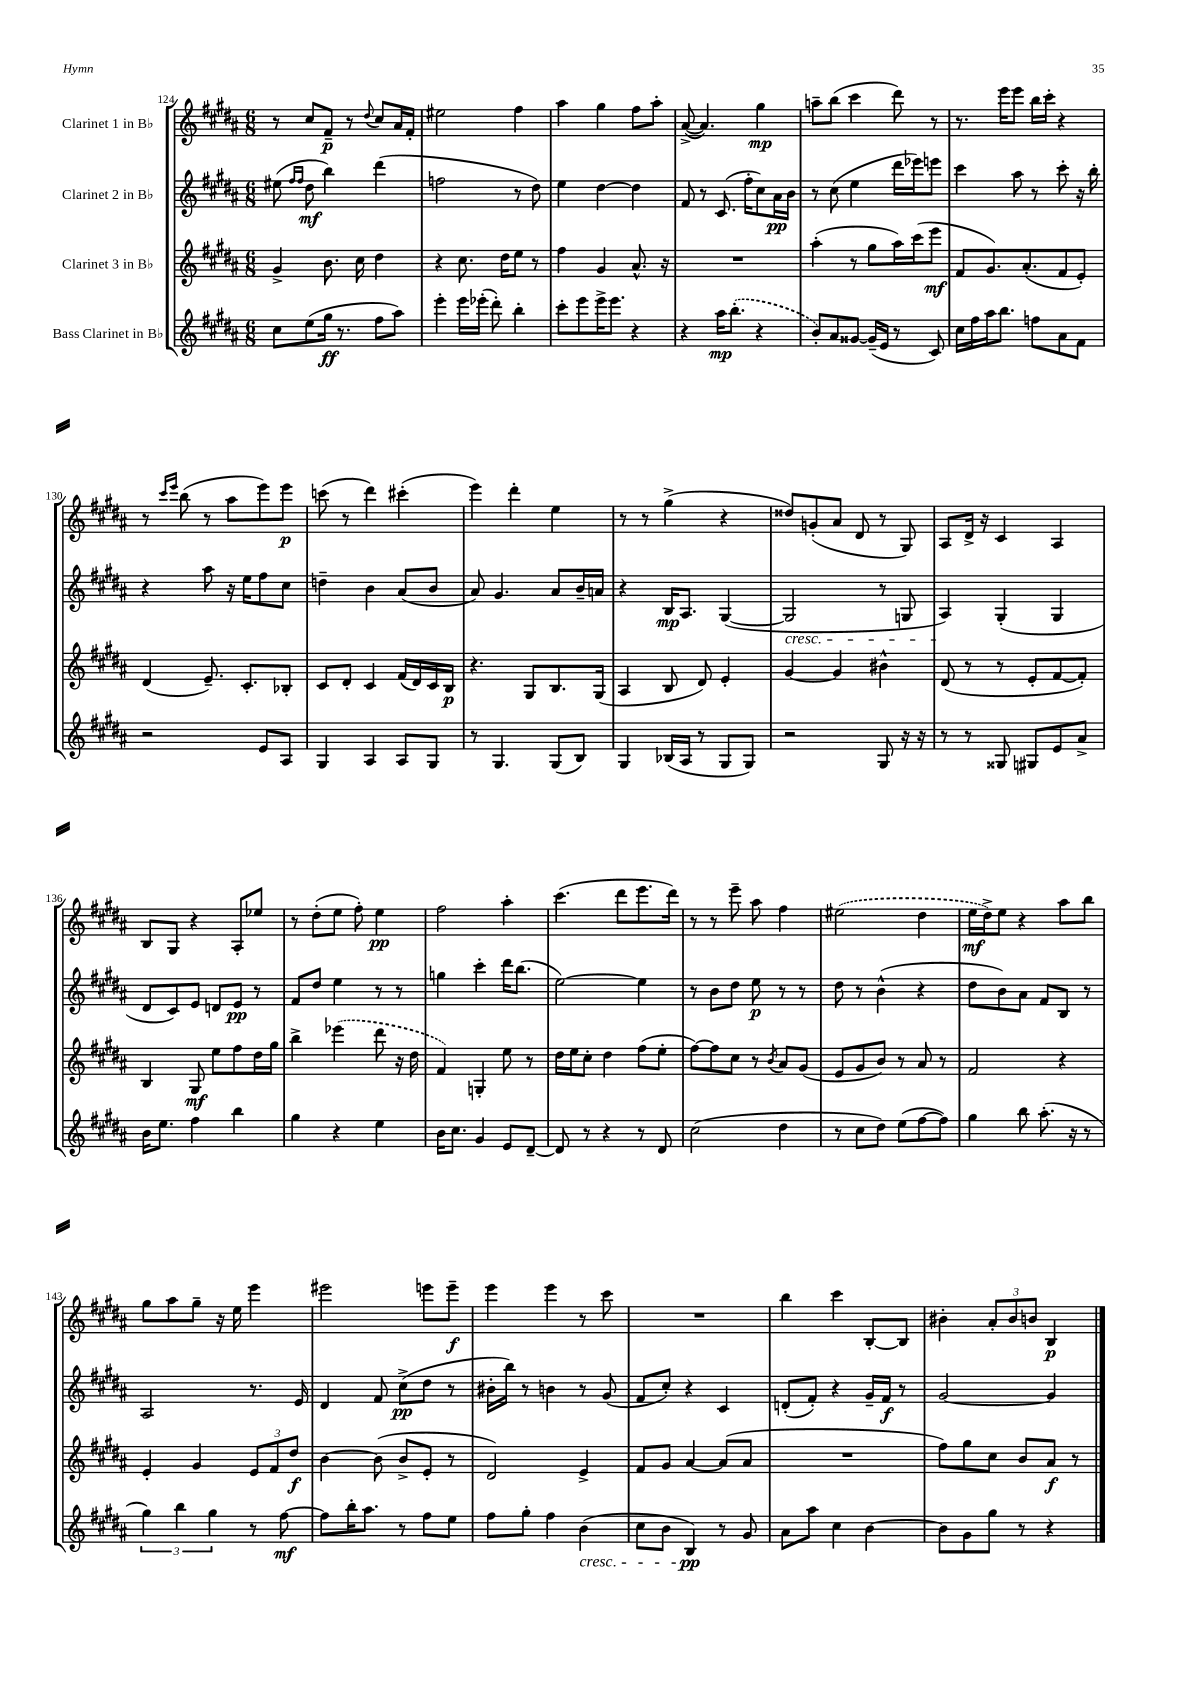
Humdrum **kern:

**kern	**kern	**kern	**kern
*staff4	*staff3	*staff2	*staff1
*clefG2	*clefG2	*clefG2	*clefG2
*k[f#c#g#d#a#]	*k[f#c#g#d#a#]	*k[f#c#g#d#a#]	*k[f#c#g#d#a#]
*M6/8	*M6/8	*M6/8	*M6/8
8cc#\L	4g#^/	(8ee#\	8r
.	.	16qqff#/LL	.
.	.	16qqff#/JJ	.
(8ee\	.	8dd#\	8cc#/L
16gg#\Jk	8.b\	4bb\)	8f#~/J
8.r	.	.	.
.	.	.	8r
.	16cc#\	.	.
.	.	.	8qqdd#/
8ff#\L	4dd#\	(4ddd#\	8cc#/L
8aa#\J)	.	.	16a#/L
.	.	.	16f#'/JJ
=	=	=	=
4eee'\	4r	2ff\	2ee#\
16eee\LL	8.cc#\	.	.
(16eee-'\JJ	.	.	.
8ddd#'\)	.	.	.
.	16dd#\LK	.	.
4bb'\	8ee\J	8r	4ff#\
.	8r	8dd#\)	.
=	=	=	=
8ccc#'\L	4ff#\	4ee\	4aa#\
8eee\	.	.	.
16eee^\K	4g#/	[4dd#\	4gg#\
8.eee\J	.	.	.
4r	8.a#^^/	4dd#\]	8ff#\L
.	.	.	8aa#'\J
.	16r	.	.
=	=	=	=
4r	2.r	8f#/	([8a#^/
.	.	8r	4.a#/])
16aa#\LK	.	(8.c#/	.
(8.bb'\J	.	.	.
.	.	16ff#'\LK	.
4r	.	8cc#\)	4gg#\
.	.	16a#\L	.
.	.	16b\JJ	.
=	=	=	=
8b'/L)	(4aa#'\	8r	8aa~\L
8a#/	.	(8cc#\	(8bb\J
[8g##/J	8r	4ee\	4ccc#\
(16g##~/]LL	8gg#\L	.	.
16e/JJ	.	.	.
8r	16aa#\L)	16ddd#\LL	8ddd#\)
.	(16ccc#\J	16eee-\J)	.
8c#/)	8eee\J	8eee\J	8r
=	=	=	=
16cc#\LL	8f#/L	4ccc#\	8.r
16ff#\	.	.	.
16aa#\J	8.g#/)	.	.
8.bb\J	.	.	16eee\LK
.	.	8aa#\	8eee\J
.	(8.a#'/	.	.
8ff\L	.	8r	16bb\LL
.	.	.	16ccc#'\JJ
8a#\	8f#/	8ccc#'\	4r
8f#\J	8e'/J)	16r	.
.	.	16bb'\	.
=	=	=	=
2r	(4d#/	4r	8r
.	.	.	16qqccc#/LL
.	.	.	16qqeee/JJ
.	.	.	(8bb\
.	8.e~/)	8aa#\	8r
.	.	16r	8aa#\L
.	8.c#'/L	16ee\LK	.
8e/L	.	8ff#\	8eee\)
8A#/J	8B-'/J	8cc#\J	8eee\J
=	=	=	=
4G#/	8c#/L	4dd~\	(8ccc\
.	8d#'/J	.	8r
4A#/	4c#/	4b\	4ddd#\)
8A#/L	(16f#/LL	(8a#/L	(4ccc#'\
.	16d#/)	.	.
8G#/J	16c#/	8b/J	.
.	16B/JJ	.	.
=	=	=	=
8r	4.r	8a#/)	4eee\)
4.G#/	.	4.g#/	.
.	.	.	4ddd#'\
.	8G#/L	.	.
(8G#/L	8.B/	8a#/L	4ee\
8B/J)	.	16b~/L	.
.	(16G#/Jk	16a/JJ	.
=	=	=	=
4G#/	4A#/	4r	8r
.	.	.	8r
(16B-/LL	8B/	16B/LK	(4gg#^\
16A#/JJ	.	8.A#/J	.
8r	8d#/)	.	.
8G#/L	4e'/	([4G#/	4r
8G#/J)	.	.	.
=	=	=	=
2r	[4g#/	2G#/]	8dd##/L)
.	.	.	(8g'/
.	4g#/]	.	8a#/J
.	.	.	8d#/
8G#/	4b#^^\	8r	8r
16r	.	8G/	8G#/)
16r	.	.	.
=	=	=	=
8r	(8d#/	4A#/)	8A#/L
8r	8r	.	16d#^/Jk
.	.	.	16r
8G##/	8r	(4G#'/	4c#/
8G#/L	8e'/L	.	.
8e/	[8f#/	4G#/	4A#/
8a#^/J	8f#'/]J)	.	.
=	=	=	=
16b\LK	4B/	8d#/L	8B/L
8.ee\J	.	.	.
.	.	8c#/)	8G#/J
4ff#\	8G#/	8e/J	4r
.	8ee\L	8d/L	.
4bb\	8ff#\	8e/J	8A#'/L
.	16dd#\L	8r	8ee-/J
.	16gg#\JJ	.	.
=	=	=	=
4gg#\	4bb^\	8f#/L	8r
.	.	8dd#/J	(8dd#'\L
4r	(4eee-\	4ee\	8ee\J
.	.	.	8ff#'\)
4ee\	8ddd#\	8r	4ee\
.	16r	8r	.
.	16dd#\	.	.
=	=	=	=
16b\LK	4f#/)	4gg\	2ff#\
8.cc#\J	.	.	.
4g#/	4G'/	4ccc#'\	.
8e/L	8ee\	16ddd#\LK	4aa#'\
.	.	(8.bb\J	.
[8d#~/J	8r	.	.
=	=	=	=
8d#/]	16dd#\LL	[2ee\)	(4.ccc#\
.	16ee\J	.	.
8r	8cc#'\J	.	.
4r	4dd#\	.	.
.	.	.	8ddd#\L
8r	(8ff#\L	4ee\]	8.eee\
8d#/	8ee'\J	.	.
.	.	.	16ddd#\Jk)
=	=	=	=
(2cc#\	[8ff#\L)	8r	8r
.	8ff#\]	8b\L	8r
.	8cc#\J	8dd#\J	8eee~\
.	8r	8ee\	8aa#\
.	8qb/	.	.
4dd#\	8a#/L	8r	4ff#\
.	(8g#/J	8r	.
=	=	=	=
8r	8e/L	8dd#\	(2ee#\
8cc#\L	8g#/	8r	.
8dd#\J)	8b/J)	(4b^^\	.
(8ee\L	8r	.	.
[8ff#\	8a#/	4r	4dd#\
8ff#\]J)	8r	.	.
=	=	=	=
4gg#\	2f#/	8dd#\L	16ee\LL
.	.	.	16dd#^\J)
.	.	8b\)	8ee\J
8bb\	.	8a#\J	4r
(8.aa#'\	.	8f#/L	.
.	4r	8B/J	8aa#\L
16r	.	.	.
8r	.	8r	8bb\J
=	=	=	=
6gg#\)	4e'/	2A#/	8gg#\L
.	.	.	8aa#\
6bb\	.	.	.
.	4g#/	.	8gg#~\J
6gg#\	.	.	.
.	.	.	16r
.	.	.	16ee\
8r	12e/L	8.r	4eee\
.	12f#/	.	.
[8ff#\	.	.	.
.	12dd#/J	.	.
.	.	16e/	.
=	=	=	=
8ff#\]L	[4b\	4d#/	2eee#\
16bb'\K	.	.	.
8.aa#\J	.	.	.
.	(8b\]	8f#/	.
8r	8b^/L	(8cc#^\L	.
8ff#\L	8e'/J	8dd#\J	8eee\L
8ee\J	8r	8r	8eee~\J
=	=	=	=
8ff#\L	2d#/)	16b#'\LL	4eee\
.	.	16bb\JJ)	.
8gg#'\J	.	8r	.
4ff#\	.	4b\	4eee\
(4b\	4e^/	8r	8r
.	.	(8g#/	8ccc#\
=	=	=	=
8cc#\L	8f#/L	8f#/L	2.r
8b\J	8g#/J	8cc#'/J)	.
4B/)	[4a#/	4r	.
8r	(8a#/]L	4c#/	.
8g#/	8a#/J	.	.
=	=	=	=
8a#\L	2.r	(8d'/L	4bb\
8aa#\J	.	8f#'/J)	.
4cc#\	.	4r	4ccc#\
[4b\	.	16g#~/LL	[8B'/L
.	.	16f#/JJ	.
.	.	8r	8B/]J
=	=	=	=
8b\]L	8ff#\L)	[2g#/	4b#'\
8g#\	8gg#\	.	.
8gg#\J	8cc#\J	.	12a#'/L
.	.	.	12b#/
8r	8b/L	.	.
.	.	.	12b/J
4r	8a#/J	4g#/]	4B/
.	8r	.	.
==	==	==	==
*-	*-	*-	*-
